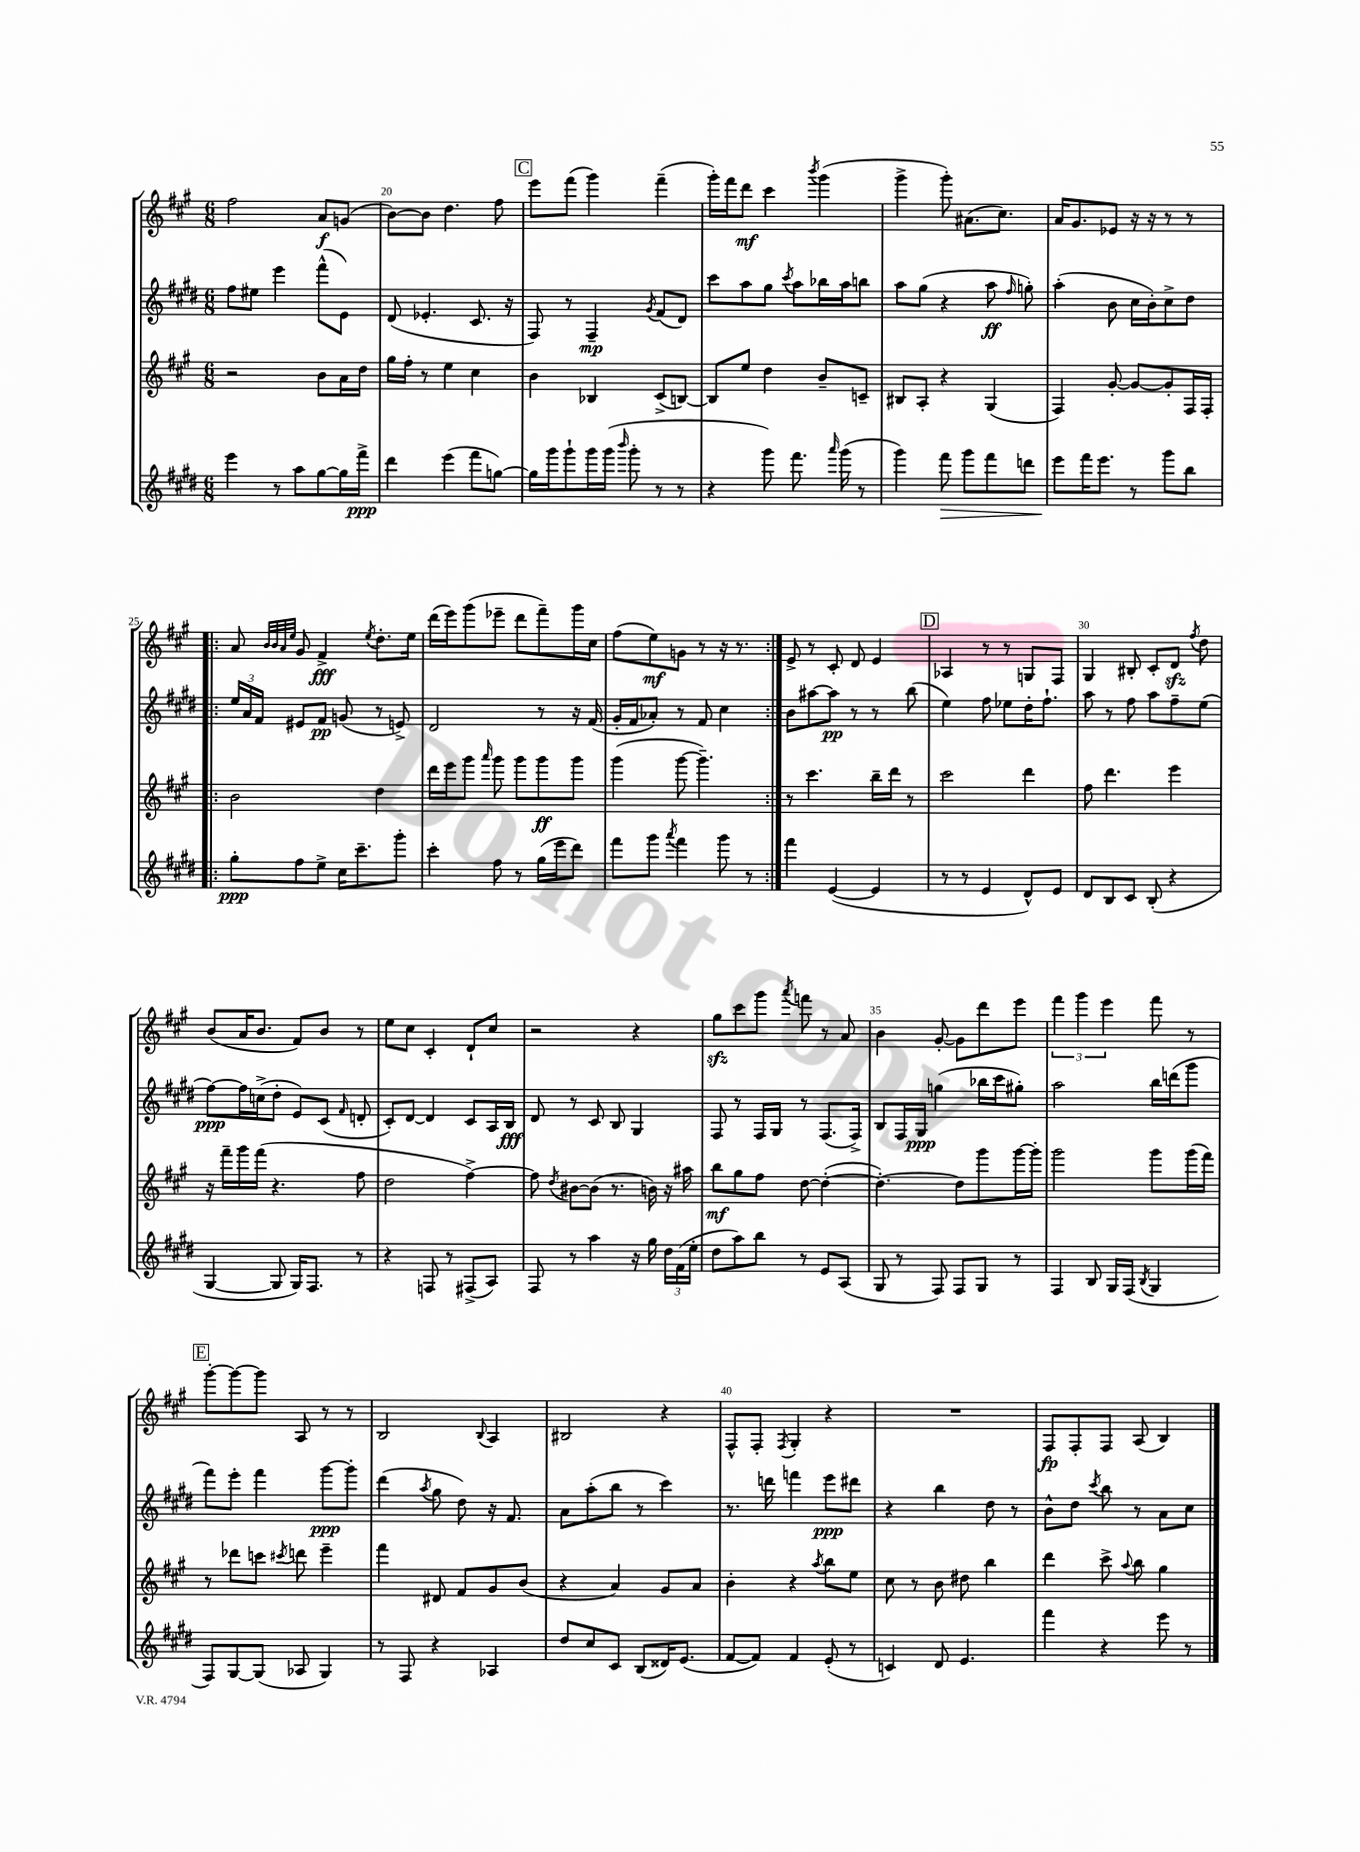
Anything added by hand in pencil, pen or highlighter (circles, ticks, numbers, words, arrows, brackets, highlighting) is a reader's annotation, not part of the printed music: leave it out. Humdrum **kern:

**kern	**kern	**kern	**kern
*staff4	*staff3	*staff2	*staff1
*clefG2	*clefG2	*clefG2	*clefG2
*k[f#c#g#d#]	*k[f#c#g#]	*k[f#c#g#d#]	*k[f#c#g#]
*M6/8	*M6/8	*M6/8	*M6/8
4eee\	2r	8ff#\L	2ff#\
.	.	8ee#\J	.
8r	.	4eee\	.
8aa\L	.	.	.
[8gg#\	8b\L	(8fff#^^\L	8a/L
16gg#\]L	16a\L	8e\J)	(8g/J
16fff#^\JJ	16dd\JJ	.	.
=	=	=	=
4ddd#\	16gg#\LL	(8d#/	[8b\L)
.	16ff#'\JJ	.	.
.	8r	4.e-'/	8b\]J
(4eee\	4ee\	.	4.dd\
8fff#\L	4cc#\	8.c#/	.
[8gg\J)	.	.	8ff#\
.	.	16r	.
=	=	=	=
16gg\]LL	4b\	8F#/)	8eee\L
16ggg#\J	.	.	.
8ggg#`\	.	8r	(8fff#\J
16ggg#\L	4B-/	4F#~/	4ggg#\)
(16ggg#\JJ	.	.	.
16qqbbb/	.	.	.
8ggg#'\	.	.	.
.	.	8qg#/	.
8r	(8c#^/L	(8f#/L	(4fff#~\
8r	[8B/J)	8d#/J)	.
=	=	=	=
4r	8B/]L	8ccc#\L	16ggg#'\LL)
.	.	.	16fff#\J
.	8ee/J	8aa\	8ddd\J
8ggg#\)	4dd\	8gg#\J	4ccc#\
.	.	8qccc#/	.
8.fff#\	.	8aa\L	.
.	.	.	8qbbb/
.	8b~/L	16bb-\L	(4ggg#\
16qqaaa/	.	.	.
(16ggg#\	.	16aa\J	.
8r	8c~/J	8bb\J	.
=	=	=	=
4ggg#\)	8B#/L	8aa\L	4ggg#^\
.	8A'/J	(8gg#\J	.
8fff#\	4r	4r	8ggg#'\)
8ggg#\L	.	.	(8.a#\L
8fff#\	(4G#/	8aa\	.
.	.	.	8.cc#\J)
.	.	16qqff#/	.
8ddd\J	.	8gg'\)	.
=	=	=	=
8eee\L	4F#/)	(4aa'\	16a/LK
.	.	.	8.g#/
16fff#\K	.	.	.
8.eee\J	.	.	.
.	[8g#'/	8b\	8e-/J
8r	8g#/_L	16cc#\LL	16r
.	.	16b'\J)	16r
8ggg#\L	8g#'/]	8cc#^\	8r
8bb\J	16F#/L	8dd#\J	8r
.	16F#'/JJ	.	.
=!|:	=!|:	=!|:	=!|:
8gg#'\L	2b\	24ee/LL	8a/
.	.	24a/	.
.	.	24f#/JJ	.
.	.	.	32qqb/LLL
.	.	.	32qqb/
.	.	.	32qqa/
.	.	.	32qqee/JJJ
8ff#\	.	8e#/L	8g#/
8ee^\J	.	8f#/J	4f#^/
16cc#\LK	.	(8g/	.
8.ccc#~\	.	.	.
.	.	.	8qee/
.	4dd\	8r	8.dd'\L
8ggg#'\J	.	8e^/)	.
.	.	.	16ee\Jk
=	=	=	=
4ccc#'\	16ddd\LL	2d#/	(16ddd\LL
.	16eee\J	.	16eee\J)
.	8ggg#\J	.	(8ggg#\
.	16qqaaa/	.	.
8ff#\	8ggg#\	.	8eee-~\J
8r	8ggg#\L	.	8ddd\L
(16gg#\LL	8ggg#\	8r	8fff#~\)
16eee\J	.	.	.
8ddd#\J)	8ggg#\J	16r	16ggg#\L
.	.	(16f#/	16cc#\JJ
=	=	=	=
8fff#\L	(4ggg#\	16g#'/LL	(8ff#\L
.	.	16f#/J	.
8ggg#\J	.	8a-'/J)	8ee\)
8qaaa/	.	.	.
4fff#\	[8ggg#\	8r	8g\J
.	4.ggg#~\])	8f#/	8r
8ggg#\	.	4cc#\	16r
.	.	.	8.r
8r	.	.	.
=:|!	=:|!	=:|!	=:|!
4fff#\	8r	8b\L	8e^/
.	4.ccc#\	[8aa#\	8r
([4e/	.	8aa#\]J	8c#'/
.	.	8r	8d/
4e/]	16bb~\LL	8r	4e/
.	16ddd\JJ	.	.
.	8r	(8bb\	.
=	=	=	=
8r	2ccc#\	4ee\)	4A-/
8r	.	.	.
4e/	.	8ff#\	8r
.	.	8ee-\L	8r
8d#^^/L)	4ddd\	16dd#'\K	8G/L
.	.	8.ff#`\J	.
8e/J	.	.	8F#/J
=	=	=	=
8d#/L	8ff#\	8aa\	4G#/
8B/	4.ddd\	8r	.
8c#/J	.	8ff#\	8B#'/
(8B'/	.	8aa\L	8c#'/L
4r	4eee\	8ff#~\	8d/J
.	.	.	8qff#/
.	.	(8ee\J	8dd\
=	=	=	=
[4G#/	16r	[8ff#\L)	(8b/L
.	16fff#~\LL	.	.
.	16ggg#\	16ff#\]L	16a/K
.	(16fff#\JJ	(16cc^\J	8.b/J
8G#/]	4.r	8dd#'\J	.
16G#/LK)	.	8e/L)	8f#/L)
8.F#/J	.	.	.
.	.	(8c#/J	8b/J
.	.	16qqf#/	.
8r	8ff#\	8d'/	8r
=	=	=	=
4r	2dd\	8c#'/L)	8ee\L
.	.	[8d#/J	8cc#\J
8F/	.	4d#/]	4c#'/
8r	.	.	.
(8F#^/L	[4ff#^\)	8c#/L	8d`/L
8A/J)	.	16A/L	8cc#/J
.	.	16B/JJ	.
=	=	=	=
8F#/	8ff#\]	8d#/	2r
.	8qdd/	.	.
8r	[8b#\L	8r	.
4aa\	(8b#\]J	8c#/	.
.	8.r	8B/	.
16r	.	4G#/	4r
16gg#\	16b\)	.	.
24dd#\LL	16r	.	.
(24f#\	.	.	.
.	16aa#\	.	.
24ee'\JJ	.	.	.
=	=	=	=
8dd#\L	8bb\L	8F#/	8gg#\L
8aa\)	8gg#\	8r	8ccc#\
8bb\J	8ff#\J	16F#/LL	8ggg#\J
.	.	16G#/JJ	.
.	.	.	8qaaa/
8r	[8dd\	8r	8fff\
8e/L	(4dd'\_	(8.F#/L	8r
(8A/J	.	.	8a/
.	.	16F#^/Jk)	.
=	=	=	=
8G#/	4.dd'\_)	8B/L	4b\
8r	.	16F#/L	.
.	.	16G#/JJ	.
8F#/)	.	(4gg\	[8g#'/
8F#/L	8dd\]L	.	8g#\]L
8G#/J	8ggg#\	16bb-\LL	8ddd\
.	.	16ccc#\J	.
8r	[16ggg#\L	8gg#'\J)	8eee\J
.	16ggg#'\]JJ	.	.
=	=	=	=
4F#/	2ggg#\	2aa\	6fff#\
.	.	.	6ggg#\
8B/	.	.	.
.	.	.	6eee\
16G#/LL	.	.	.
(16F#/JJ	.	.	.
8qB/	.	.	.
4G#/	8ggg#\L	16bb\LL	8fff#\
.	.	(16ddd\J	.
.	(16ggg#\L	8ggg#\J	8r
.	16fff#\JJ)	.	.
=	=	=	=
8F#/L)	8r	8fff#\L)	[8ggg#'\L
[8G#/	8ddd-\L	8eee'\J	8ggg#\_
(8G#/]J	8ccc\J	4fff#\	8ggg#\]J
.	8qccc#/	.	.
8A-/	8ddd\	.	8A/
4G#/)	4eee~\	[8ggg#\L	8r
.	.	8ggg#'\]J	8r
=	=	=	=
8r	4fff#\	(4ddd#\	2B/
8F#/	.	.	.
.	.	8qaa/	.
4r	8d#/	8gg#\	.
.	8f#/L	8dd#\)	.
.	.	.	8qqB/
4A-/	8g#/	16r	4A/
.	.	8.f#/	.
.	(8b/J	.	.
=	=	=	=
8dd#/L	4r	8a\L	2B#/
8cc#/	.	(8aa'\	.
8c#/J	4a/)	8bb\J	.
(8B/L	.	8r	.
16d##/K)	8g#/L	4ccc#\)	4r
(8.e/J	.	.	.
.	8a/J	.	.
=	=	=	=
[8f#/L	4b'\	8.r	8F#^^/L
8f#/]J)	.	.	8F#'/J
.	.	16ddd\	.
.	.	.	8qF#/
4f#/	4r	4fff\	4G#'/
.	8qaa/	.	.
(8e'/	8bb\L	8eee\L	4r
8r	8ee\J	8ddd#\J	.
=	=	=	=
4c/)	8cc#\	4r	2.r
.	8r	.	.
8d#/	8b\	4bb\	.
4.e/	8dd#\	.	.
.	4bb\	8dd#\	.
.	.	8r	.
=	=	=	=
4fff#\	4ddd\	8b^^\L	8F#/L
.	.	8dd#\J	8F#'/
.	.	8qccc#/	.
4r	8ccc#^\	8bb\	8F#/J
.	8qqaa/	.	.
.	8bb\	8r	(8A/
8eee\	4gg#\	8a\L	4B/)
8r	.	8cc#\J	.
==	==	==	==
*-	*-	*-	*-
